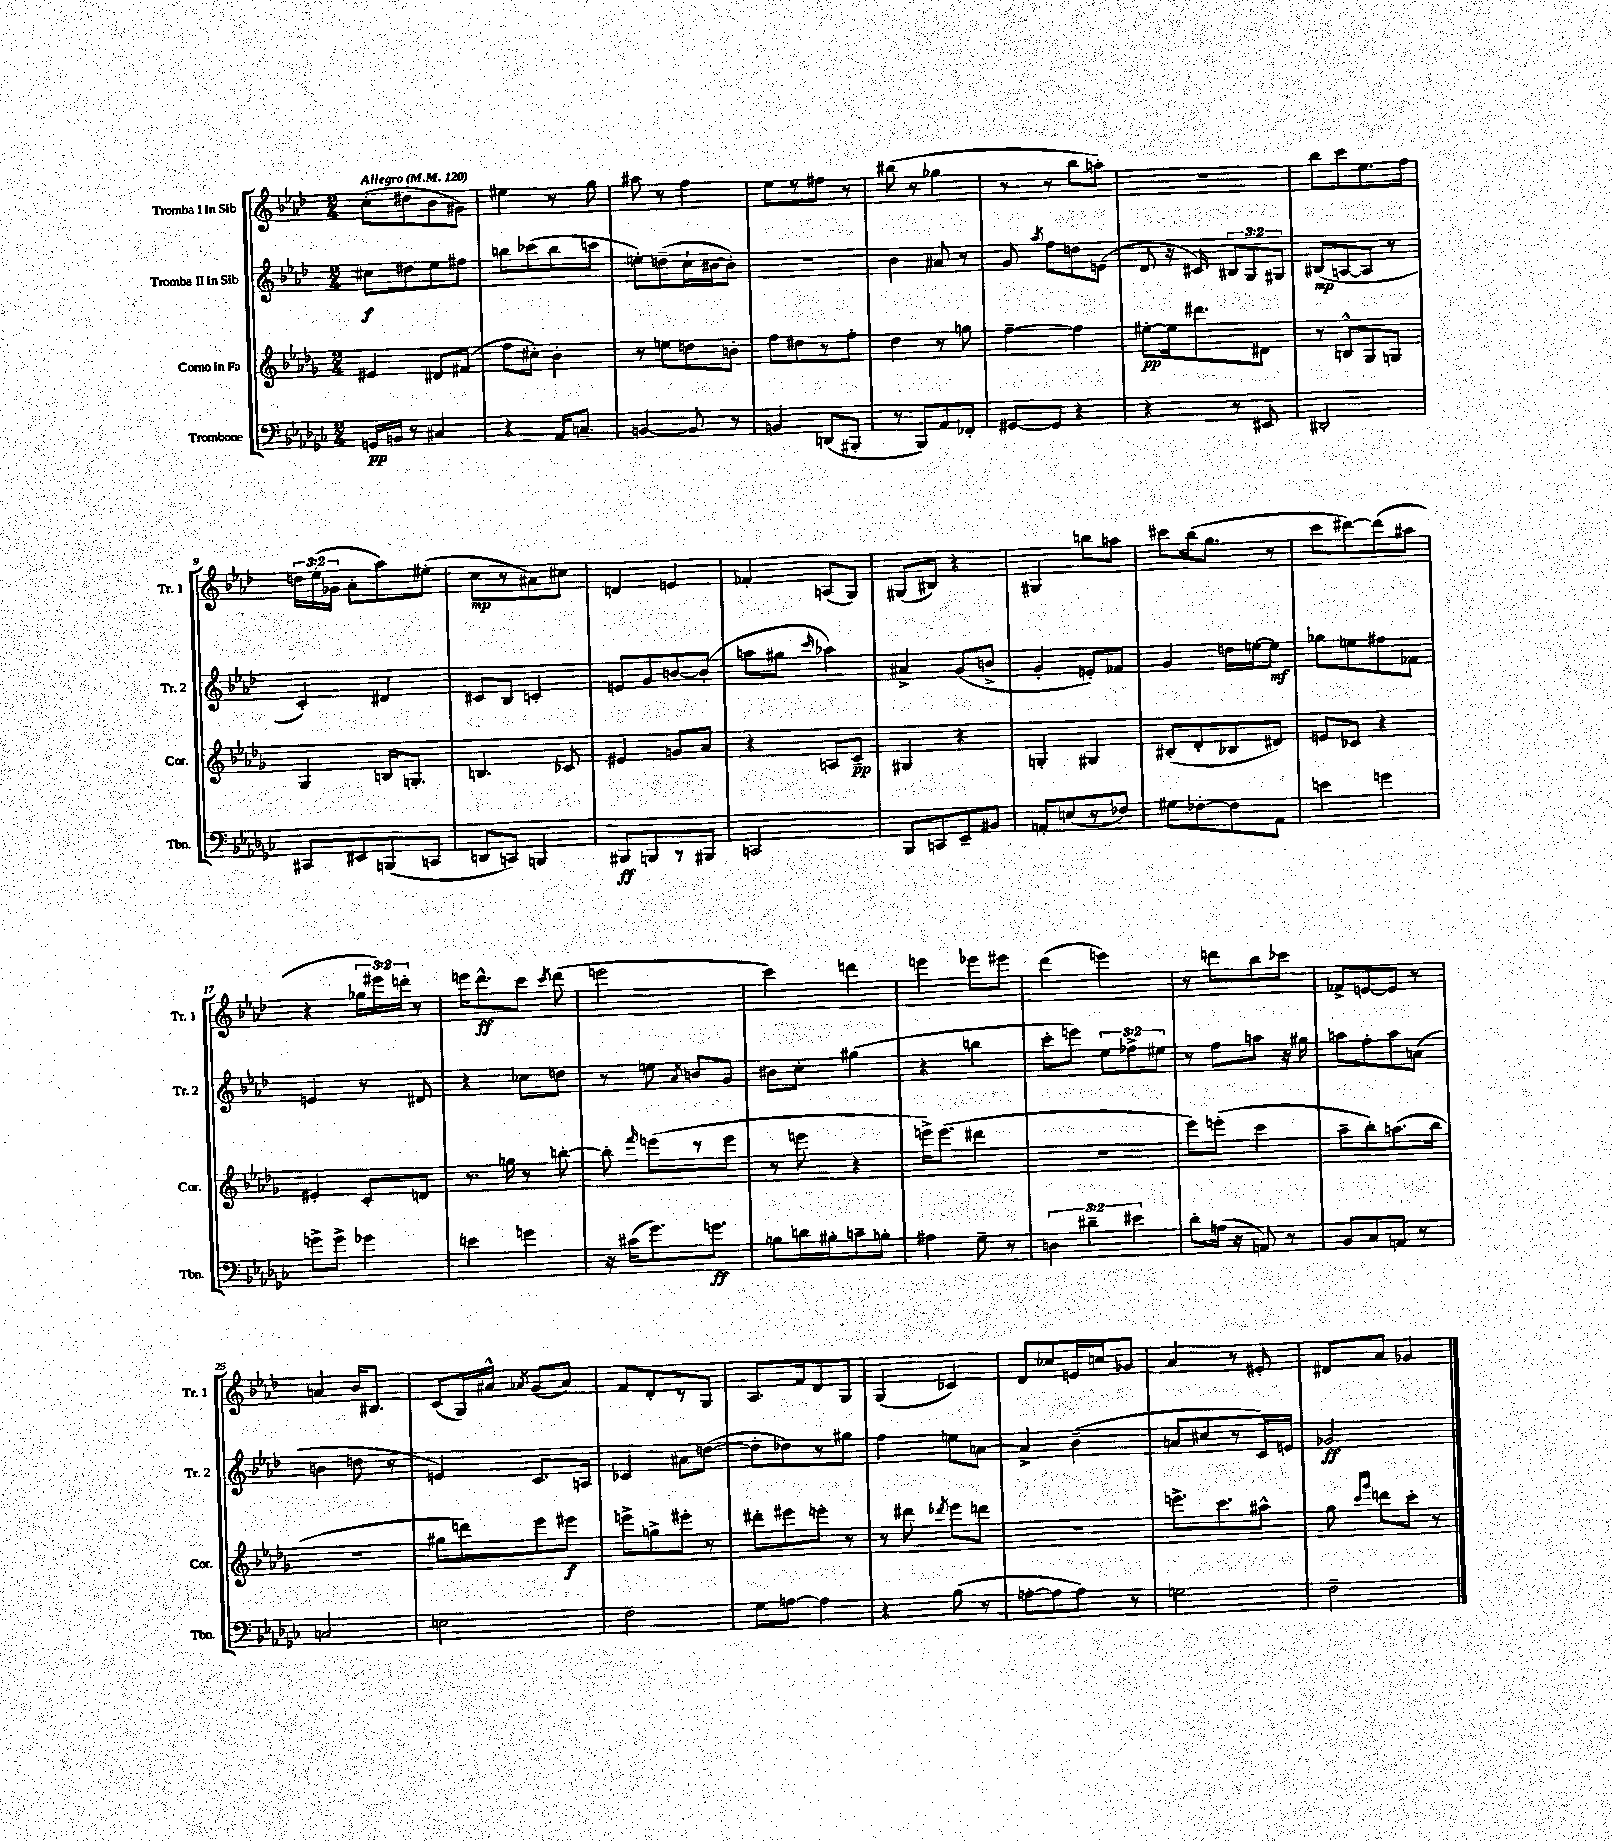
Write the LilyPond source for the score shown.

<<
\new StaffGroup <<
\new Staff = "s0" \with { instrumentName = "Tromba I in Sib" shortInstrumentName = "Tr. 1" } {
    \clef treble \key aes \major \numericTimeSignature \time 2/4 \override Staff.TupletNumber.text = #tuplet-number::calc-fraction-text \tempo "Allegro" 4 = 120
    \autoBeamOff c''8[-.( dis''8 bes'8 gis'8]) |
    eis''4 r8 g''8 |
    ais''8 r8 f''4 |
    ees''8[ r8 fis''8] r8 |
    bis''8( r8 ges''4 |
    r8 r8 bes''8[ a''8]-.) |
    r2 |
    bes''8[ c'''8 ees''8. f''16] |
    \tuplet 3/2 { d''16[ ees''16-.( ges'16] } aes'8[-. aes''8) eis''8]-.( |
    c''8[\mp r8 ais'8) cis''8] |
    d'4 e'4 |
    fes'4-. a8[( g8]) |
    gis8[( bis8]) r4 |
    gis4 b''8[ a''8] |
    cis'''8[ bes''16( g''8.] r8 |
    c'''8[ dis'''8~) dis'''8( ais''8] |
    r4 \tuplet 3/2 { ges''16[ eis'''16) d'''16]-. } r8 |
    e'''16[ des'''8.-^\ff c'''8] \acciaccatura { c'''8 } des'''8( |
    e'''2 |
    c'''4) d'''4 |
    e'''4 ees'''8[ eis'''8] |
    des'''4( e'''4) |
    r8 d'''8[ bes''8 ces'''8] |
    fes'8[-> e'8~ e'8] r8 |
    a'4 bes'16[ bis8.] |
    c'8[( g16) ais'16]-^ \acciaccatura { aes'8 } g'8[( aes'8]) |
    f'8[ des'8-. r8 g8] |
    aes8.[ f'16 des'8 g8] |
    g4( ces'4) |
    des'8[ ces''8 e'16 c''16 ges'8] |
    aes'4 r8 eis'8-. |
    dis'8[ aes'8] ges'4 \bar "|." |
}
\new Staff = "s1" \with { instrumentName = "Tromba II in Sib" shortInstrumentName = "Tr. 2" } {
    \clef treble \key aes \major \numericTimeSignature \time 2/4 \override Staff.TupletNumber.text = #tuplet-number::calc-fraction-text
    \autoBeamOff cis''8[\f dis''8 ees''8 fis''8] |
    b''8[ ces'''8( b''8 c'''8] |
    e''8[-.) d''8--( c''16-! bis'16~ bis'8]-.) |
    R2 |
    bes'4 ais'8 r8 |
    g'8 \acciaccatura { aes''8 } f''8[ d''8 e'8]( |
    des'8 r16 cis'16) \tuplet 3/2 { bis8[ g8 gis8] } |
    bis8[\mp( a8~ a8] r8 |
    c'4-.) dis'4 |
    cis'8[ bes8] c'4-. |
    e'8[ g'8 b'8~ b'8]-.( |
    a''8[ gis''8] \grace { c'''16 } aes''4) |
    ais'4-> g'8[( b'8]-> |
    g'4-. e'8[-.) fes'8] |
    g'4 d''16[ e''16~ e''8]\mf |
    ges''8[ e''8 fis''8 fes'8] |
    e'4 r8 dis'8 |
    r4 ces''8[ d''8] |
    r8 e''8 \acciaccatura { aes'8 } b'8[ g'8] |
    bis'8[ c''8]-. gis''4( |
    r4 b''4 |
    c'''8[-. e'''8]) \tuplet 3/2 { ees''8[ fes''8-> eis''8] } |
    r8 f''8[ a''8] r16 gis''16 |
    a''8[ f''8-. a''8 a'8]( |
    b'4 d''8 r8 |
    e'4) c'8.[ a16] |
    ces'4 ais'8[ d''8]~( |
    d''8[-. des''8) r8 gis''8] |
    f''4 e''8[ a'8]~ |
    a'4-> bes'4--( |
    a'8[ cis''8 r8 c'16) e'16] |
    ges'2\ff \bar "|." |
}
\new Staff = "s2" \with { instrumentName = "Corno in Fa" shortInstrumentName = "Cor." } {
    \clef treble \key des \major \numericTimeSignature \time 2/4
    \autoBeamOff eis'4 dis'8[ fis'8]( |
    f''8[ cis''8]-.) bes'4-. |
    r8 e''8[ d''8 b'8]-. |
    f''8[ dis''8 r8 f''8]-. |
    des''4 r8 g''8 |
    f''4~-- f''4 |
    eis''8[~-.\pp eis''16 dis'''8. dis'8] |
    r8 b8[-^ ges8 g8] |
    ges4 b16[ g8.]-. |
    b4. ces'8 |
    eis'4 g'8[ aes'8] |
    r4 a8[ c'8]--\pp |
    gis4 r4 |
    g4-. gis4 |
    bis8[-.( des'8-. bes8 dis'8]) |
    e'8[ ces'8] r4 |
    eis'4-. c'8[-. d'8] |
    r8. g''16 r8 b''8~-. |
    b''8-. \grace { f'''16 } e'''8[( r8 e'''8] |
    r8 e'''8 r4 |
    e'''16[->) e'''8.]( dis'''4 |
    R2 |
    ees'''8[) e'''8]-.( c'''4 |
    aes''8[-- bes''8-.) a''8.( bes''16] |
    r2 |
    gis''8[ d'''8) ees'''8 eis'''8]\f |
    e'''8[-> g''8-> eis'''8]-. r8 |
    dis'''8[-. eis'''8 e'''8]-. r8 |
    r8 dis'''8 \acciaccatura { des'''8 } ees'''8[ d'''8] |
    r2 |
    e'''8.[-> c'''8. ais''8]-^ |
    ges''8 \grace { c'''16[ ges'''16] } d'''8[ c'''8]-. r8 \bar "|." |
}
\new Staff = "s3" \with { instrumentName = "Trombone" shortInstrumentName = "Tbn." } {
    \clef bass \key ges \major \numericTimeSignature \time 2/4 \override Staff.TupletNumber.text = #tuplet-number::calc-fraction-text
    \autoBeamOff g,16[\pp b,16] r8 cis4 |
    r4 aes,16[ c8.]-- |
    b,4~ b,8 r8 |
    b,4 d,8[( bis,,8]-. |
    r8 bes,,8[) aes,8 fes,8]-. |
    gis,8[~ gis,8] r4 |
    r4 r8 eis,8 |
    dis,2-. |
    cis,8[ eis,8 b,,8( c,8] |
    d,8[ c,8]) b,,4 |
    bis,,8[\ff b,,8 r8 bis,,8] |
    c,2 |
    bes,,8[ c,8 ees,8-- bis,8] |
    a,8[-. e8( r8 fes8]) |
    gis8[ fes8~-. fes8 aes,8] |
    e'4 g'4 |
    g'8[-> g'8]-> ges'4 |
    e'4 g'4 |
    r16 cis'16[( ges'8.) g'8.]\ff |
    b8[ d'16 bis16-. c'8-- b8]-. |
    ais4 ges8-- r8 |
    \tuplet 3/2 { d4 dis'4-- eis'4 } |
    des'8[-. a16]( r16 a,8) r8 |
    bes,8[ ces8 a,8] r8 |
    c2 |
    e2 |
    f2 |
    ges8[ a8]~ a4 |
    r4 bes8( r8 |
    a8[~-. a8 a8]) r8 |
    g2 |
    f2-- \bar "|." |
}
>>
>>
